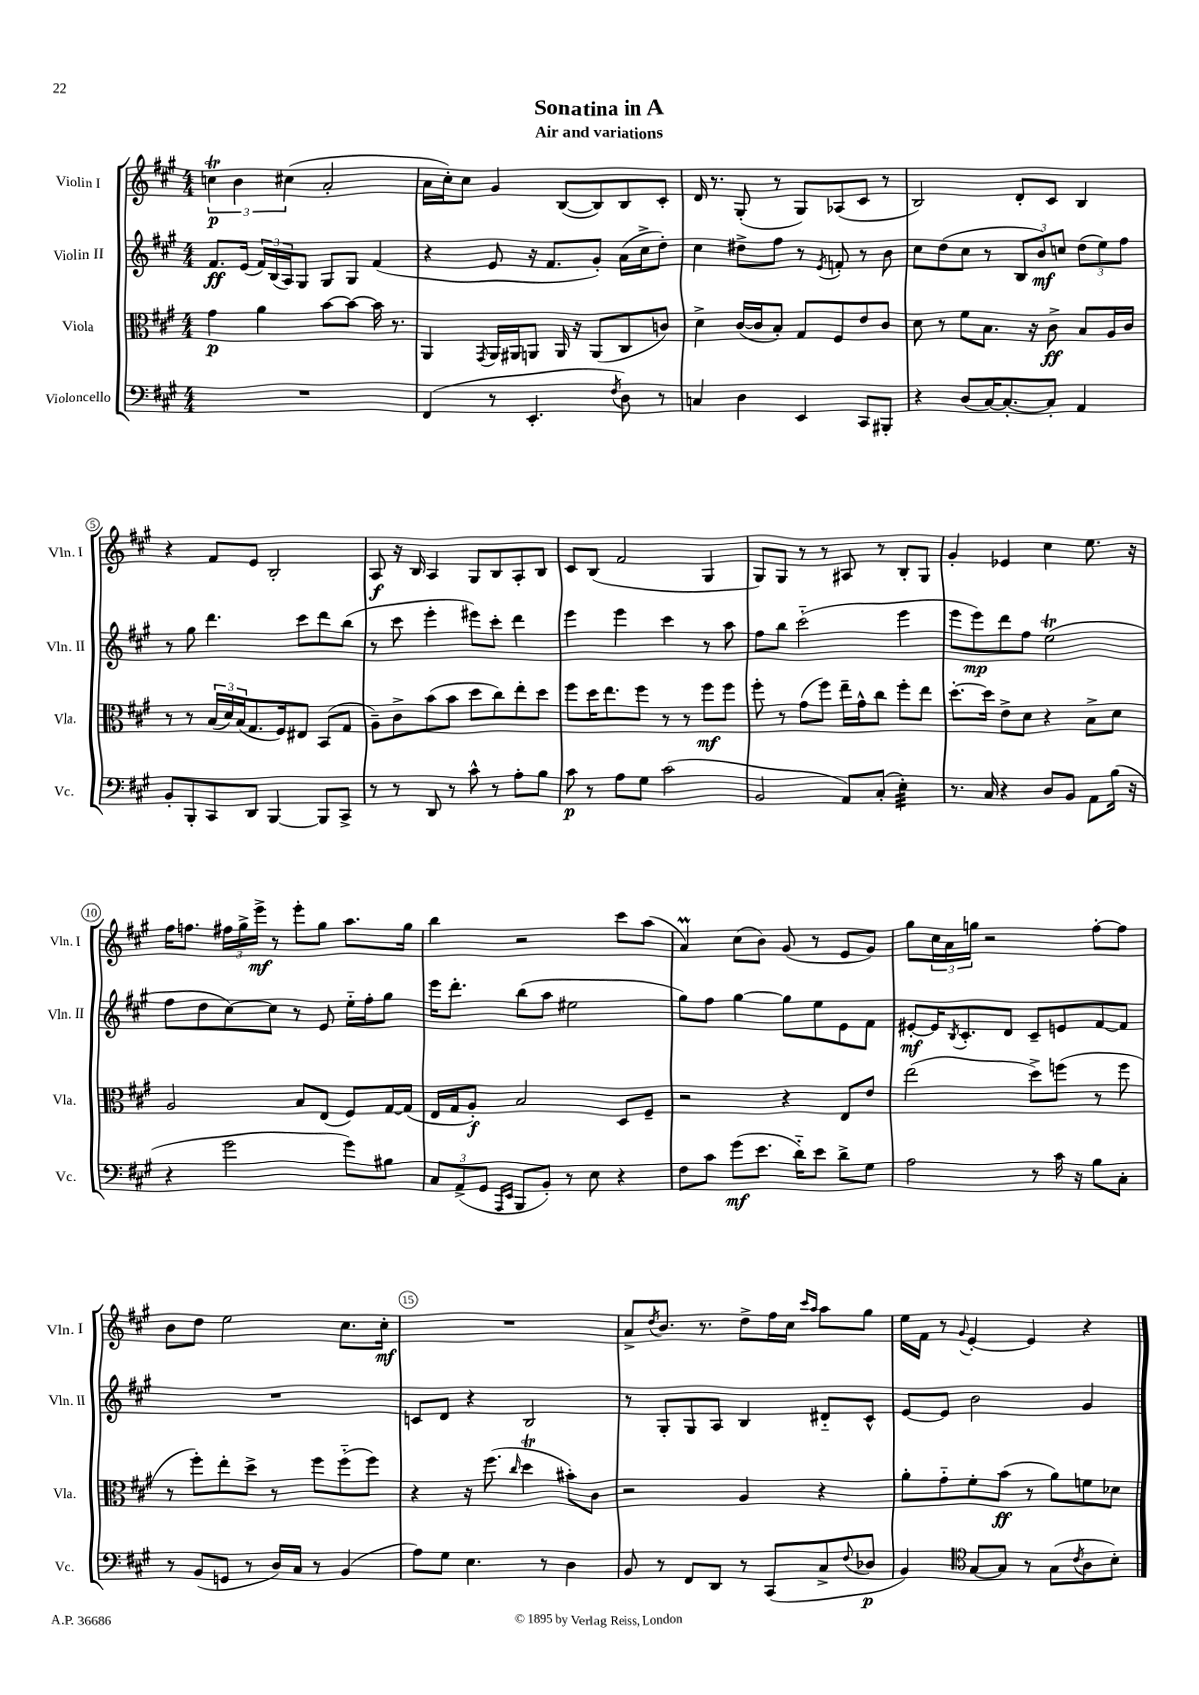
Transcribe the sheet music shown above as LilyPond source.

\header { title = "Sonatina in A" subtitle = "Air and variations" }
<<
\new StaffGroup <<
\new Staff = "s0" \with { instrumentName = "Violin I" shortInstrumentName = "Vln. I" } {
    \clef treble \key a \major \numericTimeSignature \time 4/4
    \tuplet 3/2 { c''4\trill\p b'4 cis''4( } a'2-. |
    a'16 cis''16-.) cis''8 gis'4 b8~( b8) b8 cis'8-. |
    d'16 r8. gis8-.( r8 gis8) aes8( cis'8 r8 |
    b2) d'8-. cis'8 b4 |
    r4 fis'8 e'8 b2-. |
    a8\f r16 b16 a4 gis8 b8 a8-. b8 |
    cis'8 b8( fis'2 gis4 |
    gis8) gis8 r8 r8 ais8 r8 b8-. gis8 |
    gis'4-. ees'4 cis''4 e''8. r16 |
    fis''16 f''8. \tuplet 3/2 { fis''16 gis''16-> e'''16->\mf } r8 e'''8-. gis''8 a''8. gis''16 |
    b''4 r2 cis'''8 a''8( |
    a'4\prall) cis''8( b'8) gis'8( r8 e'8 gis'8) |
    gis''8 \tuplet 3/2 { cis''16 a'16 g''16 } r2 fis''8~-. fis''8 |
    b'8 d''8 e''2 cis''8. cis''16-.\mf |
    R1 |
    a'8-> \acciaccatura { d''8 } b'8. r8. d''8-> fis''16 cis''16 \grace { cis'''16 a''16 } a''8 gis''8 |
    e''16 fis'16 r8 \appoggiatura { gis'8 } e'4~-. e'4 r4 \bar "|." |
}
\new Staff = "s1" \with { instrumentName = "Violin II" shortInstrumentName = "Vln. II" } {
    \clef treble \key a \major \numericTimeSignature \time 4/4
    fis'8.\ff e'16( \tuplet 3/2 { fis'16) b16( a16) } gis8 gis8 gis8 fis'4( |
    r4 e'8 r16 fis'8. gis'8-.) a'16( cis''16-> d''8-.) |
    cis''4 dis''8-> fis''8 r8 \acciaccatura { e'8 } f'8-. r8 b'8 |
    cis''8 d''8( cis''8 r8 \tuplet 3/2 { b8 b'8\mf) c''8 } \tuplet 3/2 { d''8( e''8) fis''8 } |
    r8 gis''8 d'''4. cis'''8 d'''8 b''8( |
    r8 cis'''8 e'''4-. eis'''8) cis'''8-. d'''4 |
    e'''4 e'''4 cis'''4 r8 a''8 |
    fis''8 b''8 cis'''2-_( e'''4 |
    e'''8 e'''8\mp) d'''8 fis''8 e''2\trill( |
    fis''8 d''8 cis''8~) cis''8 r8 e'8 e''16-_ fis''16-. gis''8 |
    e'''16 d'''8.-. b''8( a''8 eis''2 |
    gis''8) fis''8 gis''4~ gis''8 e''8 e'8 fis'8 |
    eis'8~-.\mf eis'16 \acciaccatura { b8 } cis'8.-. d'8 cis'8-- e'8 fis'8~ fis'8 |
    R1 |
    c'8 d'8 r4 b2 |
    r8 gis8-. gis8 a8 b4 dis'8-_ cis'8-^ |
    e'8~ e'8 b'2 gis'4 \bar "|." |
}
\new Staff = "s2" \with { instrumentName = "Viola" shortInstrumentName = "Vla." } {
    \clef alto \key a \major \numericTimeSignature \time 4/4
    gis'4\p a'4 b'8~ b'8~ b'16 r8. |
    a,4 \acciaccatura { gis,8 } a,16 ais,16 a,8 a,16 r16 a,8( cis8 c'8) |
    d'4-> cis'16~( cis'16 b8-.) gis8 fis8 e'8 cis'8 |
    d'8 r8 fis'8 b8. r16 cis'8->\ff b8 a16 cis'16 |
    r8 r8 \tuplet 3/2 { b16( d'16) b16( } gis8. fis16) eis8 b,8( gis8 |
    a8--) cis'8-> b'8( b'8 d''8 cis''8) e''8-. d''8 |
    fis''8 d''16 e''8. fis''8 r8 r8 fis''8\mf fis''8 |
    fis''8-. r8 gis'8( fis''8) e''16-- gis'16-^ cis''8 fis''8-. e''8 |
    d''8.~-. d''16 e'8-> d'8 r4 b8-> d'8 |
    a2 b8 e8( fis8) gis16~ gis16( |
    e16 gis16 a8-.\f) b2 d8 fis8-- |
    r2 r4 e8 e'8 |
    e''2( d''8->) f''8( r8 f''8 |
    r8 fis''8-.) e''8-. d''8-> r8 fis''8 fis''8-_( fis''8) |
    r4 r16 fis''8.( \grace { cis''16 } d''4\trill bis'8-.) cis'8 |
    r2 a4 r4 |
    a'8-. gis'8-_ fis'8-. b'8\ff( r8 a'8) f'8 des'8 \bar "|." |
}
\new Staff = "s3" \with { instrumentName = "Violoncello" shortInstrumentName = "Vc." } {
    \clef bass \key a \major \numericTimeSignature \time 4/4
    R1 |
    fis,4( r8 e,4.-. \acciaccatura { fis8 } d8) r8 |
    c4 d4 e,4 cis,8 bis,,8-. |
    r4 d8( cis16~) cis8.~-. cis8-. a,4 |
    b,8-. b,,8-. cis,8 d,8 b,,4~ b,,8 cis,8-> |
    r8 r8 d,8 r8 cis'8-^ r8 a8-. b8 |
    cis'8\p r8 a8 gis8 cis'2( |
    b,2 a,8) cis8-.( e4:32-.) |
    r8. cis16 r4 d8 b,8 a,8 b16( r16 |
    r4 gis'2 gis'8) bis8 |
    \tuplet 3/2 { cis8 a,8->( gis,8 } \grace { a,,16 e,16 } b,,8 b,8-.) r8 e8 r4 |
    fis8 cis'8 gis'8\mf( e'8. d'16-_) e'8 d'8-> gis8 |
    a2 r8 cis'16 r16 b8 cis8-. |
    r8 b,8( g,8 r8 d16) cis16 r8 b,4( |
    a8) gis8 e4. r8 d4 |
    b,8 r8 fis,8 d,8 r8 cis,8( cis8-> \appoggiatura { fis8 } des8\p |
    b,4) \clef tenor gis8~ gis8 r8 gis8( \acciaccatura { cis'8 } a8 b8-.) \bar "|." |
}
>>
>>
\layout { \context { \Score \override BarNumber.break-visibility = ##(#f #t #t) barNumberVisibility = #(every-nth-bar-number-visible 5) \override BarNumber.stencil = #(make-stencil-circler 0.1 0.3 ly:text-interface::print) } }
